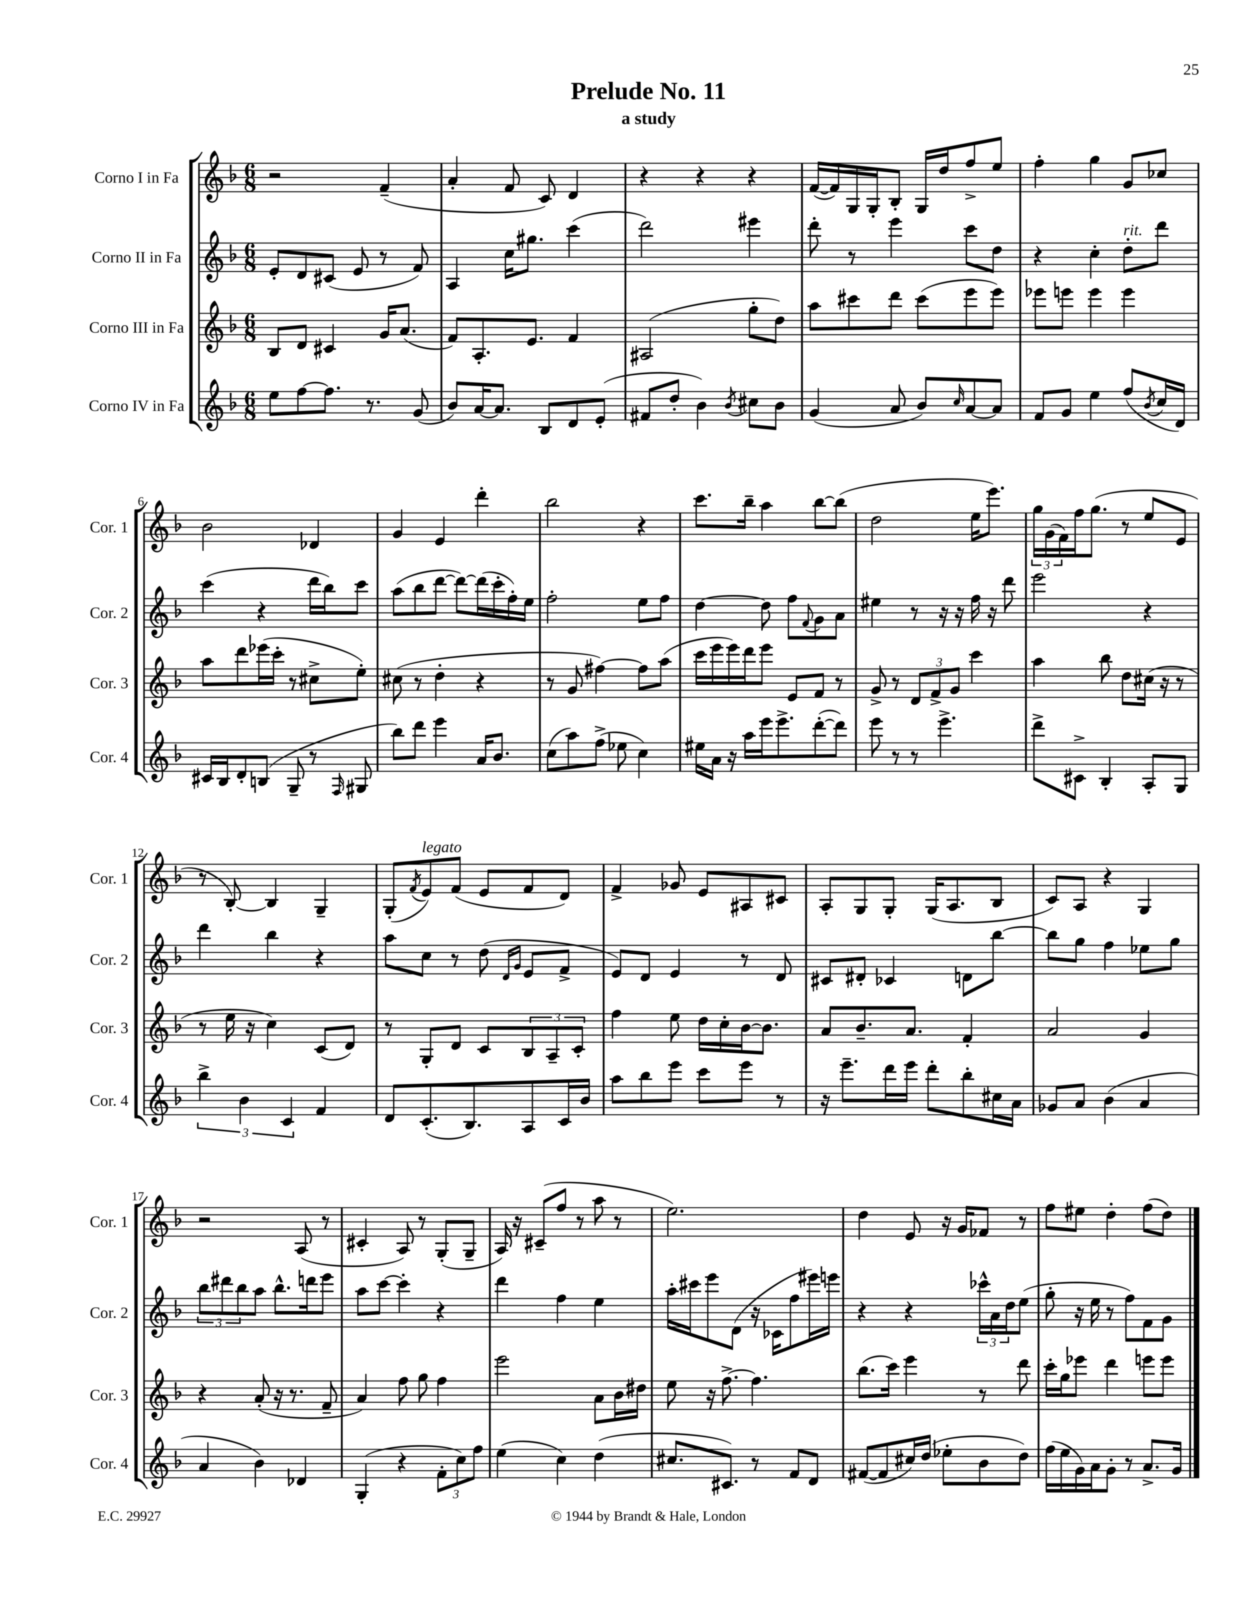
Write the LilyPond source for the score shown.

\header { title = "Prelude No. 11" subtitle = "a study" }
<<
\new StaffGroup <<
\new Staff = "s0" \with { instrumentName = "Corno I in Fa" shortInstrumentName = "Cor. 1" } {
    \clef treble \key f \major \numericTimeSignature \time 6/8
    r2 f'4--( |
    a'4-. f'8 c'8) d'4 |
    r4 r4 r4 |
    f'16~( f'16) g16 g16-. bes8-. g16 d''16 f''8-> e''8 |
    f''4-. g''4 g'8 ces''8 |
    bes'2 des'4 |
    g'4 e'4 d'''4-. |
    bes''2 r4 |
    c'''8. bes''16-- a''4 bes''8~ bes''8( |
    d''2 e''16 e'''8.) |
    \tuplet 3/2 { g''16 g'16( f'16) } f''16 g''8.( r8 e''8 e'8 |
    r8 bes8~-.) bes4 g4-- |
    g8-.( \acciaccatura { f'8 } e'8^\markup { \italic "legato" }) f'8( e'8 f'8 d'8) |
    f'4-> ges'8 e'8 ais8 cis'8 |
    a8-. g8 g8-. g16( a8. bes8 |
    c'8) a8 r4 g4 |
    r2 a8( r8 |
    cis'4-. a8) r8 g8-.( g8-- |
    a16) r16 cis'8--( f''8 r8 a''8 r8 |
    e''2.) |
    d''4 e'8 r16 g'16 fes'8 r8 |
    f''8 eis''8 d''4-. f''8( d''8) \bar "|." |
}
\new Staff = "s1" \with { instrumentName = "Corno II in Fa" shortInstrumentName = "Cor. 2" } {
    \clef treble \key f \major \numericTimeSignature \time 6/8
    e'8-. d'8 cis'8( e'8 r8 f'8) |
    a4 c''16 gis''8. c'''4( |
    d'''2) eis'''4 |
    d'''8-. r8 e'''4 c'''8 d''8 |
    r4 c''4-. d''8-.^\markup { \italic "rit." } d'''8 |
    c'''4( r4 d'''16 bes''16) c'''8 |
    a''8( bes''8 d'''8~ d'''8~) d'''16( c'''16-. f''16-.) e''16 |
    f''2-. e''8 f''8 |
    d''4~ d''8 f''8 \appoggiatura { f'8 } g'8 a'8 |
    eis''4 r8 r16 r16 f''16 r16 d'''8 |
    e'''2 r4 |
    d'''4 bes''4 r4 |
    a''8 c''8 r8 d''8( \grace { d'16 g'16 } e'8 f'8-> |
    e'8) d'8 e'4 r8 d'8 |
    cis'8 dis'8-. ces'4 d'8 bes''8~ |
    bes''8 g''8 f''4 ees''8 g''8 |
    \tuplet 3/2 { bes''8 dis'''8 bes''8 } a''8 bes''8.-^ d'''16 e'''8 |
    a''8 c'''8~ c'''4-. r4 |
    d'''4 f''4 e''4 |
    a''16-. cis'''16 e'''8 d'8( r16 ces'16 f''8 eis'''16) e'''16 |
    r4 r4 \tuplet 3/2 { ces'''16-^ a'16 d''16 } e''8( |
    g''8-. r16 e''16 r8 f''8) f'8 g'8 \bar "|." |
}
\new Staff = "s2" \with { instrumentName = "Corno III in Fa" shortInstrumentName = "Cor. 3" } {
    \clef treble \key f \major \numericTimeSignature \time 6/8
    bes8 d'8 cis'4 g'16 a'8.( |
    f'8) a8.-. e'8. f'4 |
    ais2( g''8-. d''8) |
    a''8 cis'''8 d'''8 cis'''8( e'''8 e'''8) |
    ees'''8 e'''8 e'''4 e'''4 |
    a''8 d'''8 ees'''16( c'''16-. r8 cis''8-> e''8-.) |
    cis''8( r8 d''4-. r4 |
    r8 g'8 fis''4~) fis''8 a''8( |
    c'''16 e'''16 e'''16) d'''16 e'''8 e'8 f'8 r8 |
    g'8-> r8 \tuplet 3/2 { d'8 f'8-> g'8 } c'''4 |
    a''4 bes''8 d''8 cis''16( r16 r8 |
    r8 e''16 r16 c''4) c'8( d'8) |
    r8 g8-. d'8 c'8 \tuplet 3/2 { bes8 a8-- c'8-. } |
    f''4 e''8 d''16 c''16-. bes'16~ bes'8. |
    a'8 bes'8.-- a'8. f'4-. |
    a'2 g'4 |
    r4 a'8-.( r16 r8. f'8-- |
    a'4) f''8 g''8 f''4 |
    e'''2 a'8 bes'16 dis''16 |
    e''8 r16 f''8.~-> f''4. |
    bes''8.( c'''16) e'''4 r8 d'''8 |
    c'''16-. g''16 ees'''8 d'''4 e'''8 e'''8 \bar "|." |
}
\new Staff = "s3" \with { instrumentName = "Corno IV in Fa" shortInstrumentName = "Cor. 4" } {
    \clef treble \key f \major \numericTimeSignature \time 6/8
    e''8 f''8~ f''8. r8. g'8( |
    bes'8) a'16~ a'8. bes8 d'8 e'8-.( |
    fis'8 d''8-. bes'4) \acciaccatura { bes'8 } cis''8 bes'8 |
    g'4( a'8 bes'8) \grace { c''16 } a'8~ a'8 |
    f'8 g'8 e''4 f''8( \acciaccatura { bes'8 } c''16 d'16) |
    cis'16 bes16 d'8-. b8( g8-- r8 \grace { f16 } gis8 |
    bes''8) d'''8 e'''4 a'16 bes'8. |
    c''8( a''8) f''8->( ees''8 c''4) |
    eis''16 a'16 r16 a''16 e'''16 e'''8.-> d'''8~-.( d'''8) |
    e'''8 r8 r8 e'''4.-> |
    d'''8-> cis'8-> bes4-. a8-. g8 |
    \tuplet 3/2 { bes''4-> bes'4 c'4 } f'4 |
    d'8 c'8.-.( bes8.) a8 c'16 bes'16 |
    a''8 bes''8 e'''8 c'''8 e'''8 r8 |
    r16 e'''8.-- d'''16 e'''16 d'''8-. bes''8-. cis''16 a'16 |
    ges'8 a'8 bes'4( a'4 |
    a'4 bes'4) des'4 |
    g4-.( r4 \tuplet 3/2 { f'8-. c''8) f''8 } |
    e''4( c''4) d''4( |
    cis''8. cis'8.) r8 f'8 d'8 |
    fis'8~( fis'8 cis''16) d''16( ees''8-. bes'8 d''8) |
    f''16( e''16 g'16) a'16 g'8-. r8 a'8.-> g'16 \bar "|." |
}
>>
>>
